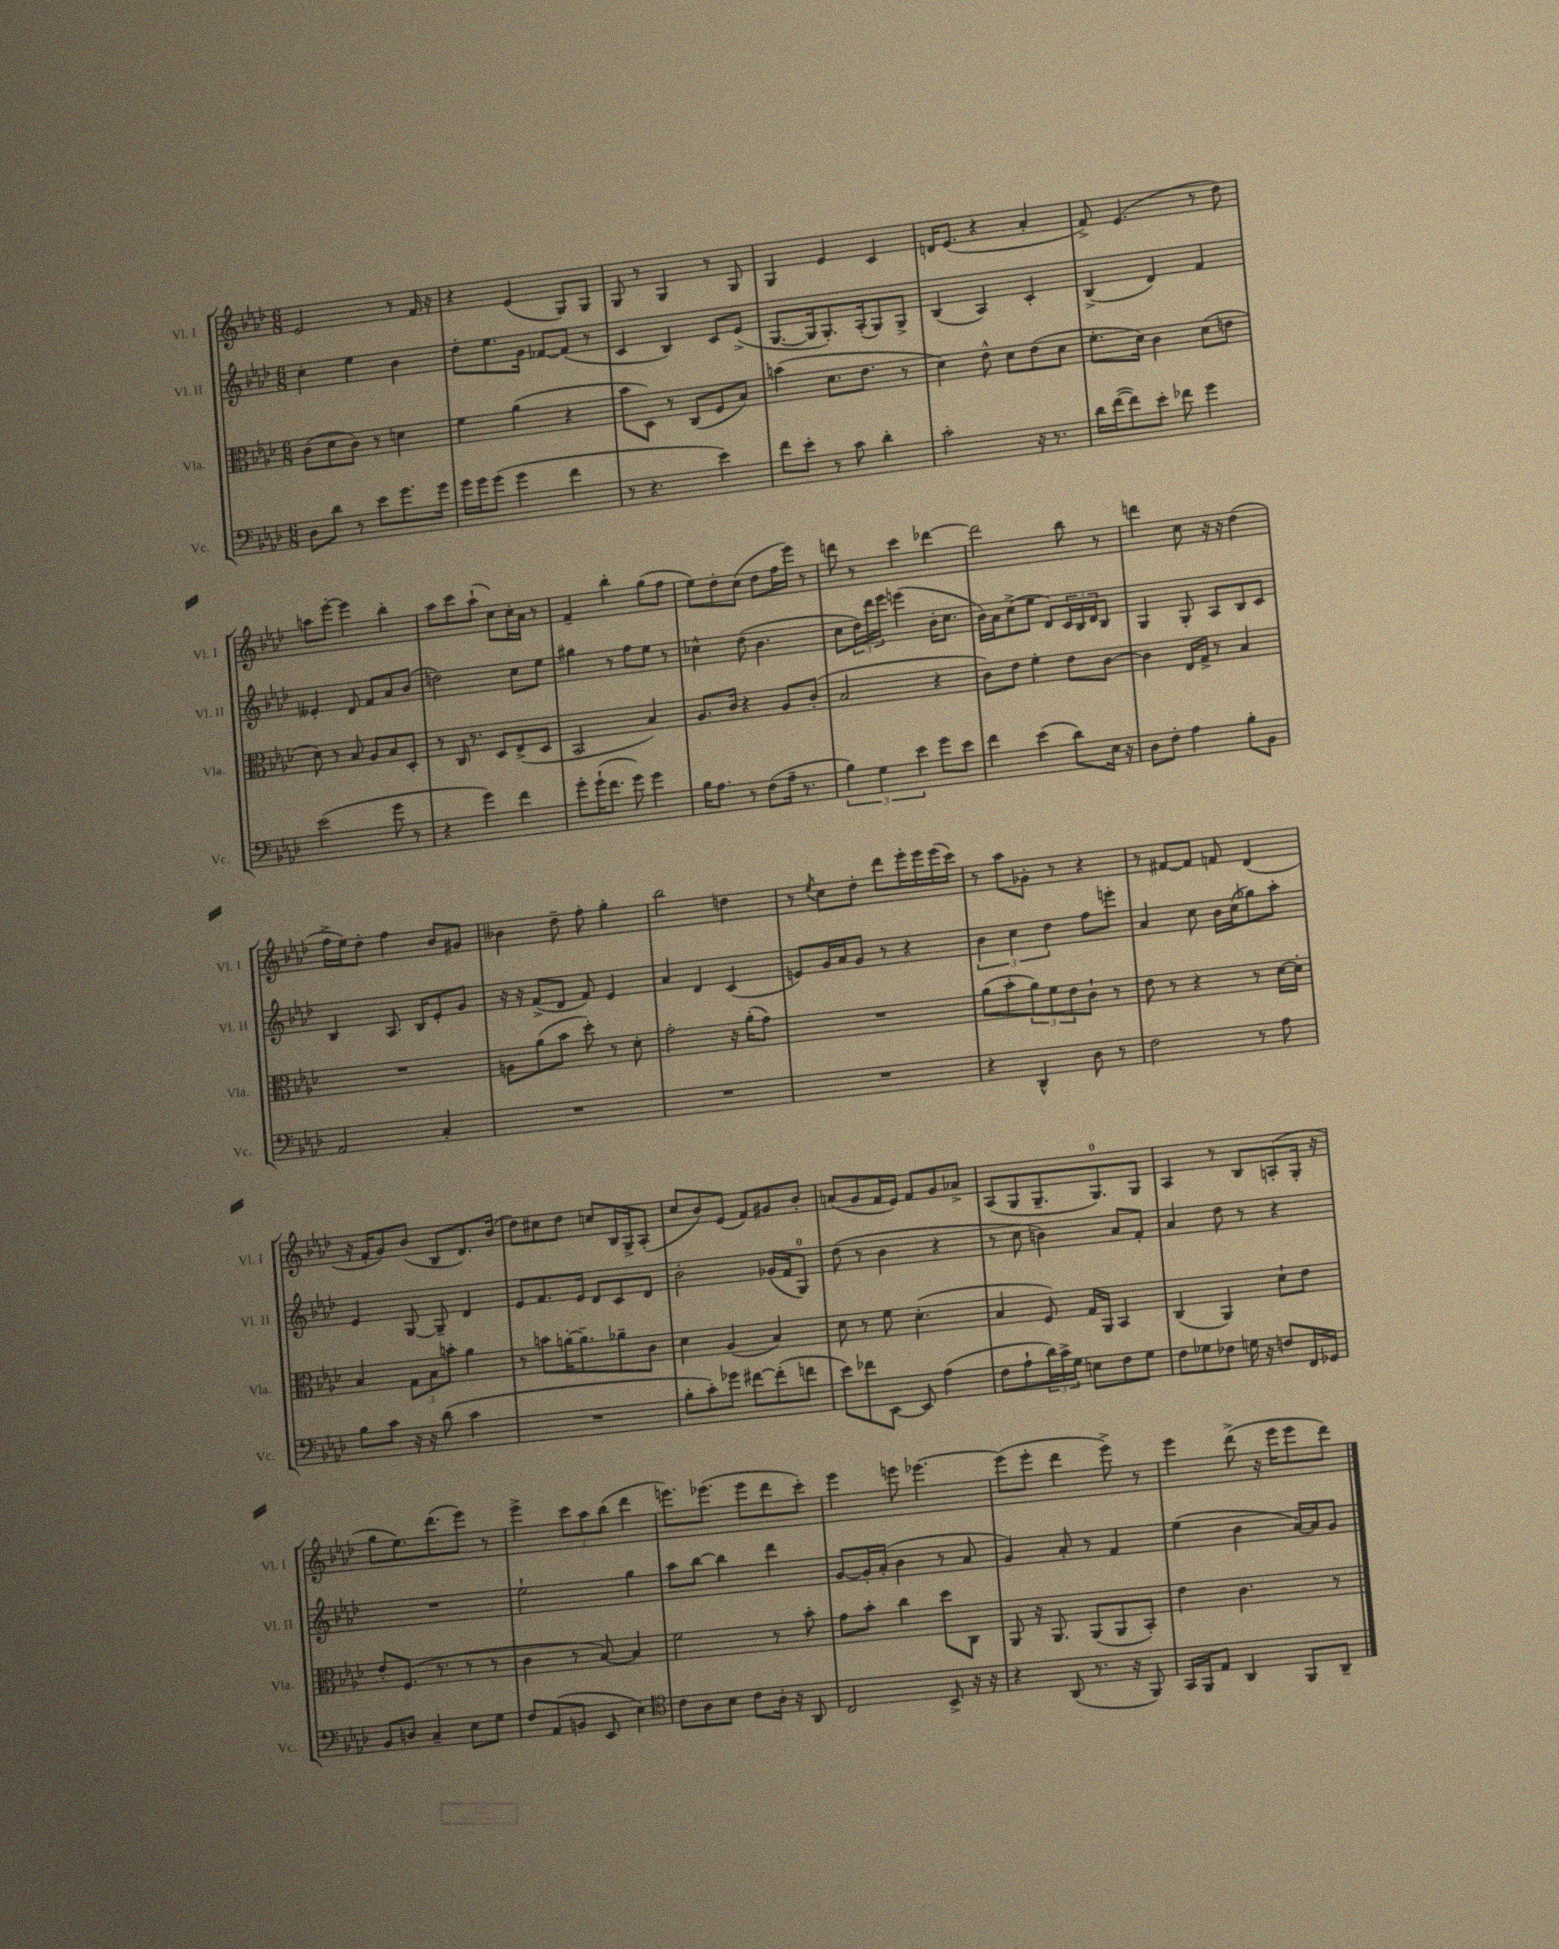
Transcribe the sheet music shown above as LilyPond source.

<<
\new StaffGroup <<
\new Staff = "s0" \with { instrumentName = "Vl. I" shortInstrumentName = "Vl. I" } {
    \clef treble \key aes \major \numericTimeSignature \time 6/8
    ees'2 r8 f'16 r16 |
    r4 ees'4( g8) g8 |
    g8 r8 g4 r8 g8 |
    g4 ees'4 c'4 |
    d'16 ees'8.( r4 aes'4-. |
    f'8->) ees'4.( r8 des''8) |
    a''8 ees'''8~-. ees'''4 bes''4-. |
    aes''8 c'''8 aes''8-!( c''8) c''16-. aes'16 r8 |
    f'4-- bes''4-. g''8( f''8 |
    ees''8) des''8-. c''8( des''8 f''16 ees'''16) r8 |
    d'''8 r8 c'''4 des'''4~ |
    des'''2 bes''8 r8 |
    d'''4 c''8 r16 r16 des''4( |
    f''16-> ees''16) des''8-. f''4 bes'8 gis'8 |
    beses'4 des''8-- f''8-. g''4-. |
    bes''2 d''4 |
    r8 \acciaccatura { ees''8 } c''8 des''8-. des'''8 ees'''16-. ees'''16 ees'''16( c'''16) |
    r8 aes''8 ges'8-. r8 r4 |
    r8 fis'8~ fis'8 f'8 des'4( |
    r16 f'16-. g'8) bes'8( bes8 des'8.) bes'16( |
    des''8) cis''8 des''8 c''8 bes16 g16-> aes8-.( |
    c''8 bes'8) ees'8( f'8) gis'8 bes'8-. |
    a'8( g'8 f'16 ees'16) f'8 g'8 aes'8-> |
    aes8( g8 g8.-- g8.-0) g8 |
    aes4 r8 bes8 a8-.( g16-. r16 |
    g''8 ees''8.) des'''8.( ees'''8) r8 |
    ees'''4-> \tuplet 3/2 { c'''8 aes''8 bes''8( } des'''4 |
    e'''8.) ees'''8.( ees'''8 des'''8 c'''8-.) |
    ees'''4 e'''8 ees'''4.~ |
    ees'''8( ees'''8-. des'''4 ees'''8->) r8 |
    ees'''4 des'''8->( r16 ees'''16 ees'''8 des'''8) \bar "|." |
}
\new Staff = "s1" \with { instrumentName = "Vl. II" shortInstrumentName = "Vl. II" } {
    \clef treble \key aes \major \numericTimeSignature \time 6/8
    c''4-. ees''4 bes'4 |
    des''8-. ees''8. g'16 fes'8~ fes'8( r8 |
    c'4 bes4) c'8 ees'8->( |
    g8.~ g16 g8.-.) aes16-.( g8) g8-> |
    bes4( aes4) c'4-. |
    bes4->( des'4) f'4 |
    eeses'4-. des'8 f'8 aes'8 bes'8( |
    d''2) c''8 ees''8 |
    gis''4 r8 f''8 ees''8 r8 |
    ces''4-^ des''8( bes'4. |
    c''8 \tuplet 3/2 { des''16) des'''16 ees'''16 } e'''4( bes'16-. c''8. |
    bes'16) aes'16 c''8->( ees''8 des'8) \tuplet 3/2 { c'16 bes16 des'16 } bes8 |
    g4 g8-. aes8 bes8 c'8 |
    bes4 aes8. bes16 ees'8-. g'8 |
    r16 r16 f'8->( des'8 f'8) ees'4 |
    aes'4 des'4 c'4( |
    e'8) g'16 aes'16 g'8 r8 r4 |
    \tuplet 3/2 { bes'4 c''4 des''4 } f''8 e'''8-. |
    aes'4 c''8 bes'16 c''16( ges''8) aes''8-. |
    ees'4 g8~ g8-- des'4 |
    ees'8 f'8. ees'16 des'8 c'8 des'8 |
    bes'2-. ges'16( f'16 g8-0) |
    des''8( r8 bes'4 r4 |
    r8 c''8 b'4) aes'8 f'8-. |
    aes'4 des''8 r8 r4 |
    R2. |
    ees''2-! g''4 |
    aes''8 bes''8~ bes''4 des'''4 |
    g'8~ g'16-. aes'16-.( bes'4 r8 aes'8 |
    g'4) aes'8-. r8 f'4 |
    ees''4( bes'4 aes'16~) aes'16 g'8 \bar "|." |
}
\new Staff = "s2" \with { instrumentName = "Vla." shortInstrumentName = "Vla." } {
    \clef alto \key aes \major \numericTimeSignature \time 6/8
    c'8( des'8 c'8) r8 d'4 |
    f'4 aes'4( r4 |
    bes'8 des8) r8 c8( f8 bes8) |
    b'4( des'8. ees'8. r8 |
    des'4) ees'8-^ des'8 ees'8( des'8 |
    f'8.-. des'16) c'4 des'8( e'8 |
    des'8) r8 bes8 aes8 bes8 des8-. |
    r8 c16 r8. des8 ees8->( des8 |
    bes,2 bes4) |
    aes8. c'16 r4 aes8 c'8-.( |
    bes2 r4 |
    c'8) ees'8 f'4-. ees'8 c'8~ |
    c'4 ees16 g16-> r8 bes4 |
    R2. |
    a8 aes'8( bes'8 des''8-.) r8 des'8-. |
    g'2-. r16 aes'16-.( g'8) |
    R2. |
    aes'8( bes'8-. \tuplet 3/2 { aes'8) f'8 ees'8 } c'8-! r8 |
    ees'8 r8 r4 r8 des'16~ des'16-. |
    bes4 \tuplet 3/2 { g8 bes8 b'8-. } aes'4 |
    r8 b'8 a'16~-. a'8.-- aes'8-- c'8 |
    des'4 aes4( bes4) |
    des'8 r8 f'8 des'4.-.( |
    bes4 f8) g16 aes,16 bes,4 |
    c4( aes,4) des'8-! ees'8 |
    ees'8-. f8.( r8. r8 r8 |
    c'4 r8 bes8~) bes4 |
    f'2 r8 bes'8-. |
    g'8 bes'8-. c''4 des''8 c8 |
    aes,8 r16 aes,8. aes,8( aes,8 bes,8-.) |
    ees'4 c'4. r8 \bar "|." |
}
\new Staff = "s3" \with { instrumentName = "Vc." shortInstrumentName = "Vc." } {
    \clef bass \key aes \major \numericTimeSignature \time 6/8
    des8 des'8 r8 ees'8 g'8. g'16 |
    g'16 g'16 g'8( g'4 f'4 |
    r8 r4. ees'4) |
    f'8 ees'8-. r8 c'8 des'4-. |
    c'2-. r16 r8. |
    des'16 f'16~( f'8) ees'8-. fes'8 g'4 |
    ees'2( g'8 r8 |
    r4 g'4) f'4 |
    g'8-. g'16-!( f'8. g'8) g'4 |
    bes16 aes8. r8 f8( aes16-- r8. |
    \tuplet 3/2 { bes4) g4 ees'4 } g'8 ees'8 |
    f'4 ees'4( des'8) ees16 r16 |
    des8 f8-. aes4 bes8-. bes,8 |
    aes,2 c4-. |
    R2. |
    R2. |
    R2. |
    r4 des,4-^ des8 r8 |
    f2 r8 aes8 |
    bes8 c'8 r16 r16 des'8( c'4 |
    R2. |
    bes8-. c'8-.) ges'8 fis'8~ fis'8-.( f'8 |
    ees'8) fes'8 ees,8~ ees,8 aes4( |
    f8 aes8-! \tuplet 3/2 { des'16) c'16-> g16 } e8 f8 g8 |
    f8 ges8 fes8 g16 r16 f8 f,16 ges,16 |
    bes,8 d8 c4-- ees8 g8 |
    f8 aes,8( b,8 ees,8 ees4) |
    \clef tenor c'8 aes8 bes8 c'8 aes16-. r16 aes,8 |
    c2 bes,8-> r16 r16 |
    r4 aes,8( r8. r16 f,8) |
    g,16 f,16 ees8 aes,4 f,8 aes,8-- \bar "|." |
}
>>
>>
\layout { \context { \Score \remove "Bar_number_engraver" } }
